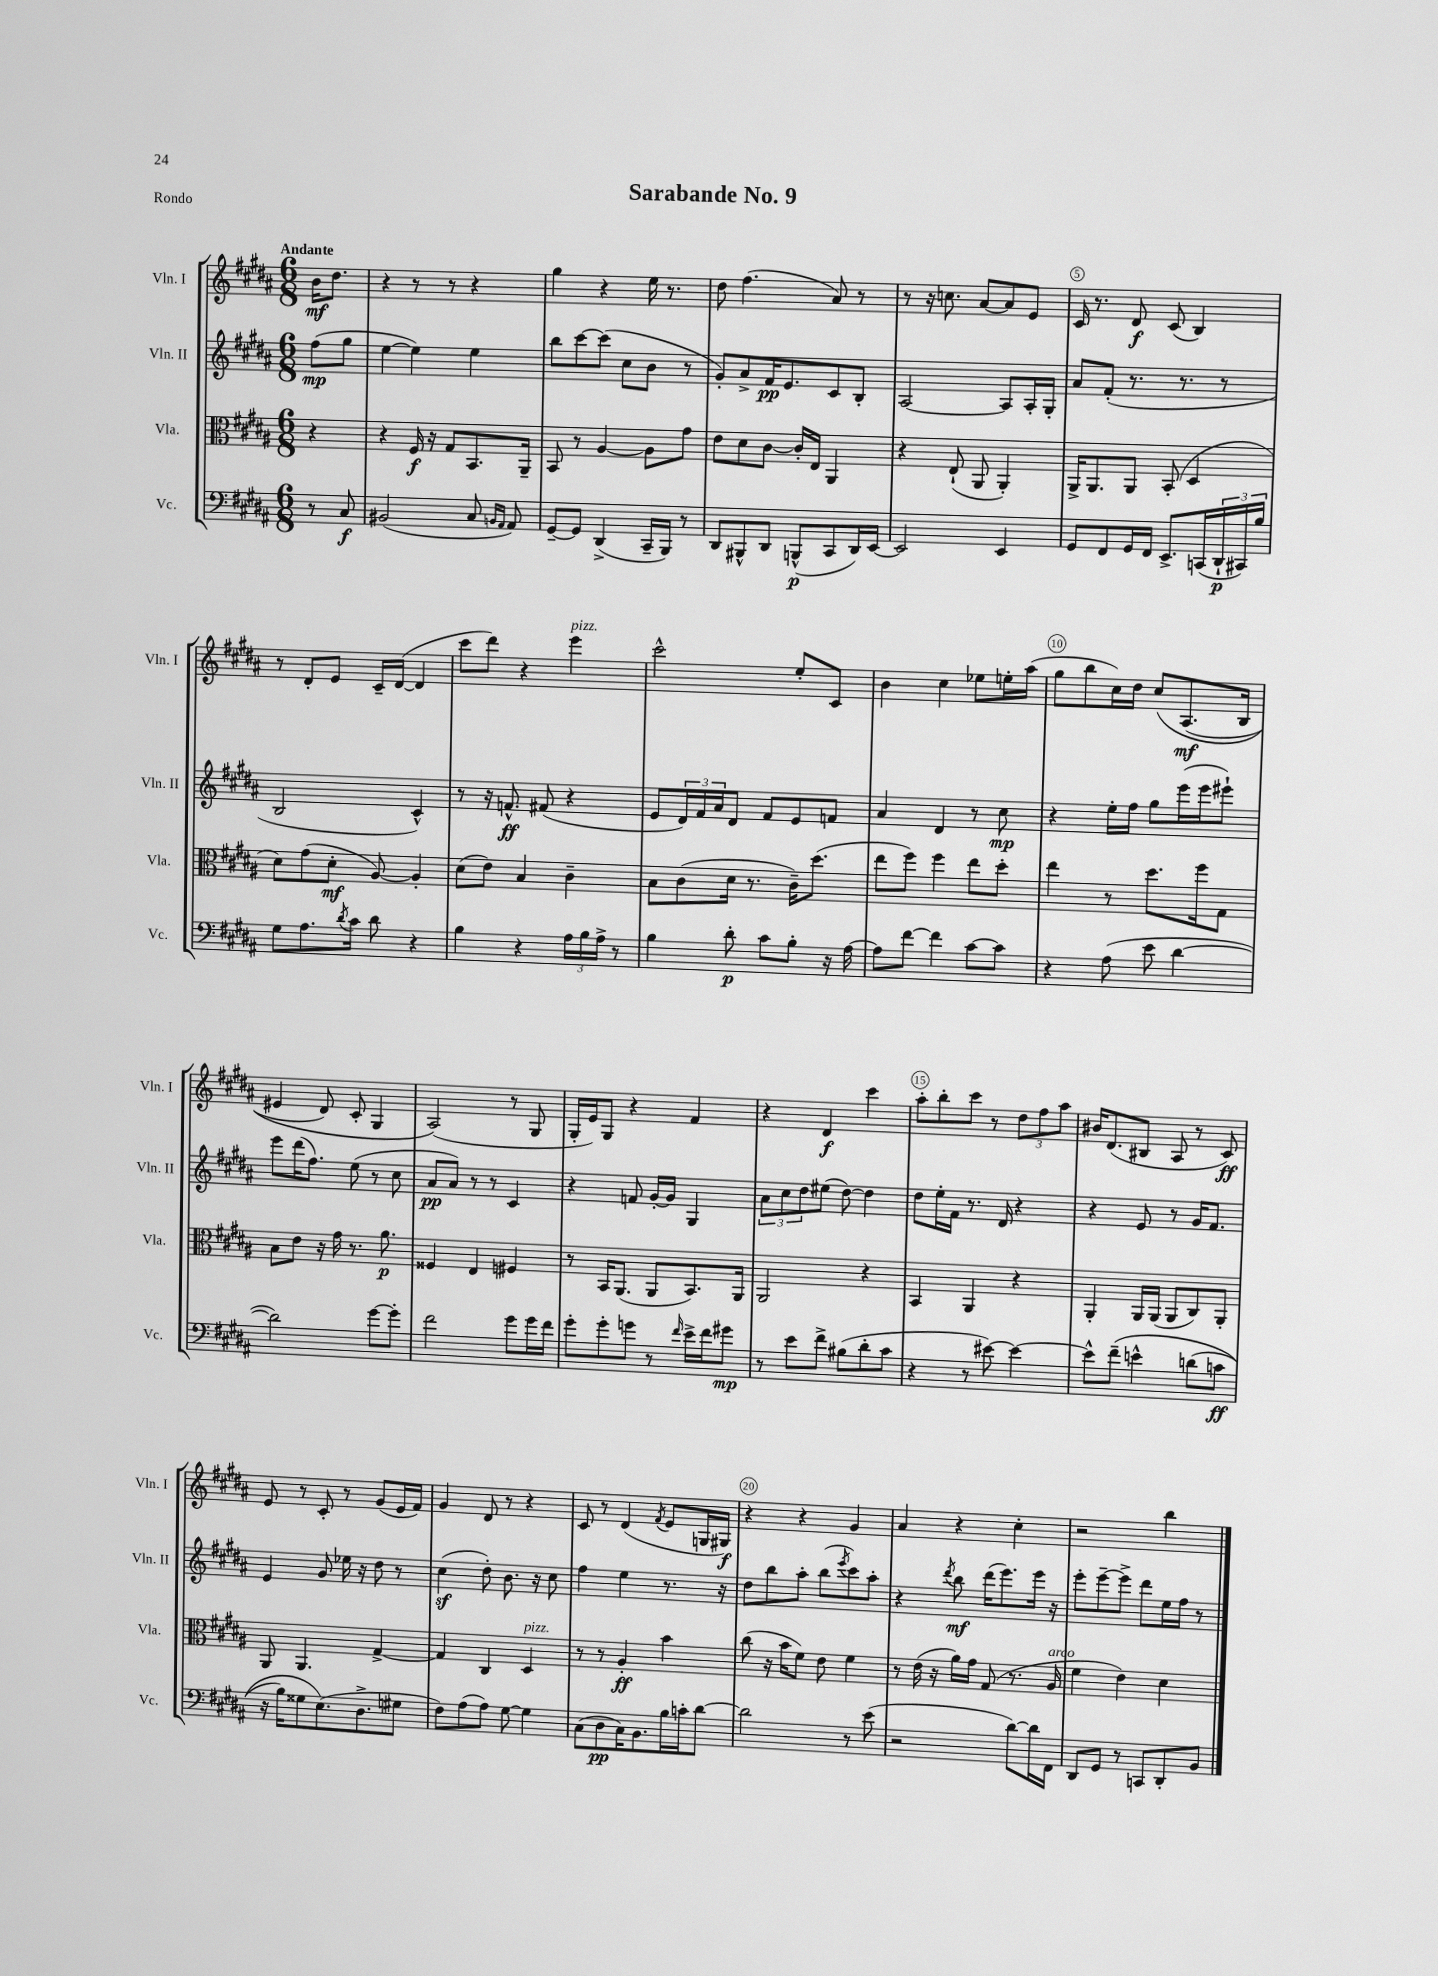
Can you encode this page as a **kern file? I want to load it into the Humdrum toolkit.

**kern	**dynam	**kern	**dynam	**kern	**dynam	**kern	**dynam
*part4	*part4	*part3	*part3	*part2	*part2	*part1	*part1
*staff4	*staff4	*staff3	*staff3	*staff2	*staff2	*staff1	*staff1
*I"Vc.	*	*I"Vla.	*	*I"Vln. II	*	*I"Vln. I	*
*I'Vc.	*	*I'Vla.	*	*I'Vln. II	*	*I'Vln. I	*
*clefF4	*	*clefC3	*	*clefG2	*	*clefG2	*
*k[f#c#g#d#a#]	*	*k[f#c#g#d#a#]	*	*k[f#c#g#d#a#]	*	*k[f#c#g#d#a#]	*
*M6/8	*	*M6/8	*	*M6/8	*	*M6/8	*
=	=	=	=	=	=	=	=
!	!	!	!	!	!	!LO:TX:a:B:t=Andante	!
8r	.	4r	.	(8ff#\L	mp	16b\KL	mf
.	.	.	.	.	.	8.dd#\J	.
8C#/	f	.	.	8gg#\J	.	.	.
=1	=1	=1	=1	=1	=1	=1	=1
(2BB#X/	.	4r	.	[4ee\	.	4r	.
.	.	16F#/	f	4ee\])	.	8r	.
.	.	16r	.	.	.	.	.
.	.	8G#/L	.	.	.	8r	.
8C#/	.	8.BB/	.	4ee\	.	4r	.
16qqBBn/LL	.	.	.	.	.	.	.
16qqAA#/JJ	.	.	.	.	.	.	.
8AA#/)	.	.	.	.	.	.	.
.	.	16AA#~/Jk	.	.	.	.	.
=2	=2	=2	=2	=2	=2	=2	=2
[8GG#~/L	.	8BB/	.	8bb\L	.	4gg#\	.
8GG#/J]	.	8r	.	[8ccc#\	.	.	.
(4DD#^/	.	[4A#/	.	(8ccc#\J]	.	4r	.
.	.	.	.	8cc#\L	.	.	.
16CC#~/LL	.	8A#\L]	.	8b\J	.	16ee\	.
16BBB/JJ)	.	.	.	.	.	8.r	.
8r	.	8g#\J	.	8r	.	.	.
=3	=3	=3	=3	=3	=3	=3	=3
8DD#/L	.	8e\L	.	8g#'/L)	.	8dd#\	.
8BBB#X^^/	.	8d#\	.	8a#^/	.	(4.ff#\	.
8DD#/J	.	[8c#\J	.	16f#/K	pp	.	.
.	.	.	.	8.e/	.	.	.
(8BBBn^^/L	p	16c#'/LL]	.	.	.	.	.
.	.	16E/JJ	.	.	.	.	.
8CC#/	.	4AA#/	.	8c#/	.	8a#/)	.
16DD#/L)	.	.	.	8B'/J	.	8r	.
[16EE/JJ	.	.	.	.	.	.	.
=4	=4	=4	=4	=4	=4	=4	=4
2EE/]	.	4r	.	[2A#/	.	8r	.
.	.	.	.	.	.	16r	.
.	.	.	.	.	.	8.ccn\	.
.	.	(8E`/	.	.	.	.	.
.	.	8AA#/	.	.	.	[8a#/L	.
4EE/	.	4AA#'/)	.	8A#/L]	.	8a#/]	.
.	.	.	.	16A#'/L	.	8e/J	.
.	.	.	.	16G#'/JJ	.	.	.
=5	=5	=5	=5	=5	=5	=5	=5
8GG#/L	.	16AA#^/KL	.	8a#/L	.	16c#/	.
.	.	8.AA#/	.	.	.	8.r	.
8FF#/	.	.	.	(8f#'/J	.	.	.
16GG#/L	.	8AA#/J	.	8.r	.	8d#/	f
16FF#/JJ	.	.	.	.	.	.	.
8.EE^/L	.	(8BB'/	.	.	.	(8c#/	.
.	.	.	.	8.r	.	.	.
.	.	4D#/	.	.	.	4B/)	.
(16CCn/L	.	.	.	.	.	.	.
24DD#`/	p	.	.	8r	.	.	.
24CC#X/)	.	.	.	.	.	.	.
24B/JJ	.	.	.	.	.	.	.
!!LO:LB:g=z
=6	=6	=6	=6	=6	=6	=6	=6
8G#\L	.	8d#\L)	.	2B/	.	8r	.
8.A#\	.	(8g#\	.	.	.	8d#'/L	.
.	.	8d#'\J	mf	.	.	8e/J	.
8qd#/	.	.	.	.	.	.	.
16c#\Jk	.	.	.	.	.	.	.
8d#\	.	[8A#/)	.	.	.	16c#~/LL	.
.	.	.	.	.	.	([16d#/JJ	.
4r	.	4A#'/]	.	4c#^^/)	.	4d#/]	.
=7	=7	=7	=7	=7	=7	=7	=7
4B\	.	(8d#\L	.	8r	.	8ccc#\L	.
.	.	8e\J)	.	16r	.	8ddd#\J)	.
.	.	.	.	8.fn^^/	ff	.	.
4r	.	4B/	.	.	.	4r	.
.	.	.	.	(8f#X/	.	.	.
!	!	!	!	!	!	!LO:TX:a:i:t=pizz.	!
24A#\LL	.	4c#~\	.	4r	.	4eee\	.
24B\	.	.	.	.	.	.	.
24A#^\JJ	.	.	.	.	.	.	.
8r	.	.	.	.	.	.	.
=8	=8	=8	=8	=8	=8	=8	=8
4B\	.	8B\L	.	8e/L	.	2ccc#^^\	.
.	.	(8c#\	.	24d#/L)	.	.	.
.	.	.	.	24f#/	.	.	.
.	.	.	.	24a#/J	.	.	.
8d#'\	p	16d#\Jk	.	8d#/J	.	.	.
.	.	8.r	.	.	.	.	.
8c#\L	.	.	.	8f#/L	.	.	.
8B'\J	.	16c#~\KL)	.	8e/	.	8ee'/L	.
.	.	(8.dd#\J	.	.	.	.	.
16r	.	.	.	8fn/J	.	8c#/J	.
[16A#\	.	.	.	.	.	.	.
=9	=9	=9	=9	=9	=9	=9	=9
8A#\L]	.	8ee\L	.	4a#/	.	4b\	.
[8f#\J	.	8ff#\J)	.	.	.	.	.
4f#\]	.	4ff#\	.	4d#/	.	4cc#\	.
[8c#\L	.	8ee\L	.	8r	.	8ee-X\L	.
8c#\J]	.	8dd#'\J	.	8cc#\	mp	16een'\L	.
.	.	.	.	.	.	(16aa#\JJ	.
=10	=10	=10	=10	=10	=10	=10	=10
4r	.	4ee\	.	4r	.	8gg#\L	.
.	.	.	.	.	.	8bb\	.
(8A#\	.	8r	.	16ee'\LL	.	16cc#\L)	.
.	.	.	.	16ff#\JJ	.	16dd#\JJ	.
8e\	.	8.dd#\L	.	8gg#\L	.	(8cc#/L	.
[4d#\	.	.	.	(16eee\L	.	(8.A#/	mf
.	.	16ff#\k	.	16eee\J	.	.	.
.	.	8G#\J	.	8eee#X`\J)	.	.	.
.	.	.	.	.	.	16B/Jk	.
!!LO:LB:g=z
=11	=11	=11	=11	=11	=11	=11	=11
2d#\])	.	8B\L	.	8eee\L	.	4e#X/	.
.	.	8e\J	.	(16ddd#\K	.	.	.
.	.	.	.	8.ff#\J)	.	.	.
.	.	16r	.	.	.	8d#/)	.
.	.	16g#\	.	.	.	.	.
.	.	8.r	.	(8ee\	.	8c#'/	.
[8g#\L	.	.	.	8r	.	4G#/	.
.	.	8.a#\	p	.	.	.	.
8g#'\J]	.	.	.	8cc#\	.	.	.
=12	=12	=12	=12	=12	=12	=12	=12
2f#\	.	4F##X/	.	8a#/L	pp	(2A#/)	.
.	.	.	.	8a#/J)	.	.	.
.	.	4E/	.	8r	.	.	.
.	.	.	.	8r	.	.	.
8g#\L	.	4F#X/	.	4c#/	.	8r	.
16g#\L	.	.	.	.	.	8G#/	.
16f#\JJ	.	.	.	.	.	.	.
=13	=13	=13	=13	=13	=13	=13	=13
8g#'\L	.	8r	.	4r	.	16G#'/LL	.
.	.	.	.	.	.	16e/J)	.
8g#'\	.	16BB/KL	.	.	.	8G#/J	.
.	.	(8.AA#/J	.	.	.	.	.
8gn\J	.	.	.	8fn/	.	4r	.
8r	.	8AA#/L	.	[16g#'/LL	.	.	.
.	.	.	.	16g#/JJ]	.	.	.
16qqf#/	.	.	.	.	.	.	.
16e^\LL	.	8.BB/)	.	4G#/	.	4f#/	.
16f#\J	.	.	.	.	.	.	.
8g#X\J	mp	.	.	.	.	.	.
.	.	16AA#/Jk	.	.	.	.	.
=14	=14	=14	=14	=14	=14	=14	=14
8r	.	2AA#/	.	12a#\L	.	4r	.
.	.	.	.	12cc#\	.	.	.
8e\L	.	.	.	.	.	.	.
.	.	.	.	12dd#\	.	.	.
8f#^\J	.	.	.	(8ee#X\J	.	4d#/	f
(8B#X\L	.	.	.	[8dd#\)	.	.	.
8d#'\	.	4r	.	4dd#\]	.	4ccc#\	.
8c#\J	.	.	.	.	.	.	.
=15	=15	=15	=15	=15	=15	=15	=15
4r	.	4BB/	.	8dd#\L	.	8aa#'\L	.
.	.	.	.	16ee'\L	.	8bb'\	.
.	.	.	.	16f#\JJ	.	.	.
8r	.	4AA#/	.	8.r	.	8ccc#\J	.
[8e#X\)	.	.	.	.	.	8r	.
.	.	.	.	16d#/	.	.	.
4e#\_	.	4r	.	4r	.	12dd#\L	.
.	.	.	.	.	.	12ff#\	.
.	.	.	.	.	.	12aa#\J	.
=16	=16	=16	=16	=16	=16	=16	=16
8e#^^\L]	.	4AA#'/	.	4r	.	16b#X/KL	.
.	.	.	.	.	.	(8.d#/	.
(8f#~\J	.	.	.	.	.	.	.
4en^^\	.	16AA#/LL	.	8e/	.	8B#X/J	.
.	.	(16AA#/JJ	.	.	.	.	.
.	.	8AA#/L	.	8r	.	8A#/	.
(8dn\L	.	8C#/)	.	16g#/KL	.	8r	.
.	.	.	.	8.f#/J	.	.	.
8cn\J	ff	8AA#'/J	.	.	.	8c#/)	ff
!!LO:LB:g=z
=17	=17	=17	=17	=17	=17	=17	=17
16r	.	8AA#/	.	4e/	.	8e/	.
16B\KL)	.	.	.	.	.	.	.
8G##X\	.	4.AA#/	.	.	.	8r	.
(8.E\)	.	.	.	8g#/	.	8c#'/	.
.	.	.	.	16ee-X\	.	8r	.
8.D#^\	.	.	.	16r	.	.	.
.	.	[4G#^/	.	8dd#\	.	(8g#/L	.
8G#X\J	.	.	.	8r	.	16e/L	.
.	.	.	.	.	.	16f#/JJ)	.
=18	=18	=18	=18	=18	=18	=18	=18
8F#\L)	.	4G#/]	.	(4cc#z\	.	4g#/	.
(8A#\	.	.	.	.	.	.	.
8A#\J)	.	4C#/	.	8dd#'\)	.	8d#/	.
[8G#\	.	.	.	8.b\	.	8r	.
!	!	!LO:TX:a:i:t=pizz.	!	!	!	!	!
4G#\]	.	4D#/	.	.	.	4r	.
.	.	.	.	16r	.	.	.
.	.	.	.	8cc#\	.	.	.
=19	=19	=19	=19	=19	=19	=19	=19
(8C#\L	.	8r	.	4ff#\	.	8c#/	.
8D#\	pp	8r	.	.	.	8r	.
16C#\K)	.	4A#'/	ff	4ee\	.	(4d#/	.
8.BB\	.	.	.	.	.	.	.
.	.	.	.	.	.	8qf#/	.
16B\L	.	4b\	.	8.r	.	8e/L	.
16cn'\J	.	.	.	.	.	.	.
[8d#\J	.	.	.	.	.	16Gn/L	.
.	.	.	.	16r	.	16G#X/JJ)	f
=20	=20	=20	=20	=20	=20	=20	=20
2d#\]	.	(8cc#\	.	8dd#\L	.	4r	.
.	.	16r	.	8bb\	.	.	.
.	.	16b\KL	.	.	.	.	.
.	.	8f#\J)	.	8aa#'\J	.	4r	.
.	.	8e\	.	(8bb\L	.	.	.
.	.	.	.	8qeee/	.	.	.
8r	.	4f#\	.	8ccc#\)	.	4g#/	.
(8e\	.	.	.	8aa#'\J	.	.	.
=21	=21	=21	=21	=21	=21	=21	=21
2r	.	8r	.	4r	.	4a#/	.
.	.	(16e\	.	.	.	.	.
.	.	16r	.	.	.	.	.
.	.	.	.	8qddd#/	.	.	.
.	.	16a#\LL)	.	8bb\	mf	4r	.
.	.	16g#\JJ	.	.	.	.	.
.	.	(8G#/	.	(16ddd#\KL	.	.	.
.	.	.	.	8.eee\)	.	.	.
[8d#\L)	.	8.r	.	.	.	4cc#'\	.
16d#\L]	.	.	.	16eee\Jk	.	.	.
!	!	!LO:TX:a:i:t=arco	!	!	!	!	!
16FF#\JJ	.	16A#/	.	16r	.	.	.
=22	=22	=22	=22	=22	=22	=22	=22
8DD#/L	.	4f#\	.	8eee'\L	.	2r	.
8GG#/J	.	.	.	[8eee~\	.	.	.
8r	.	4e\)	.	8eee^\J]	.	.	.
8CCn/L	.	.	.	8ddd#\L	.	.	.
8DD#'/	.	4d#\	.	16ee\L	.	4bb\	.
.	.	.	.	16ff#\JJ	.	.	.
8BB/J	.	.	.	8r	.	.	.
==	==	==	==	==	==	==	==
*-	*-	*-	*-	*-	*-	*-	*-
